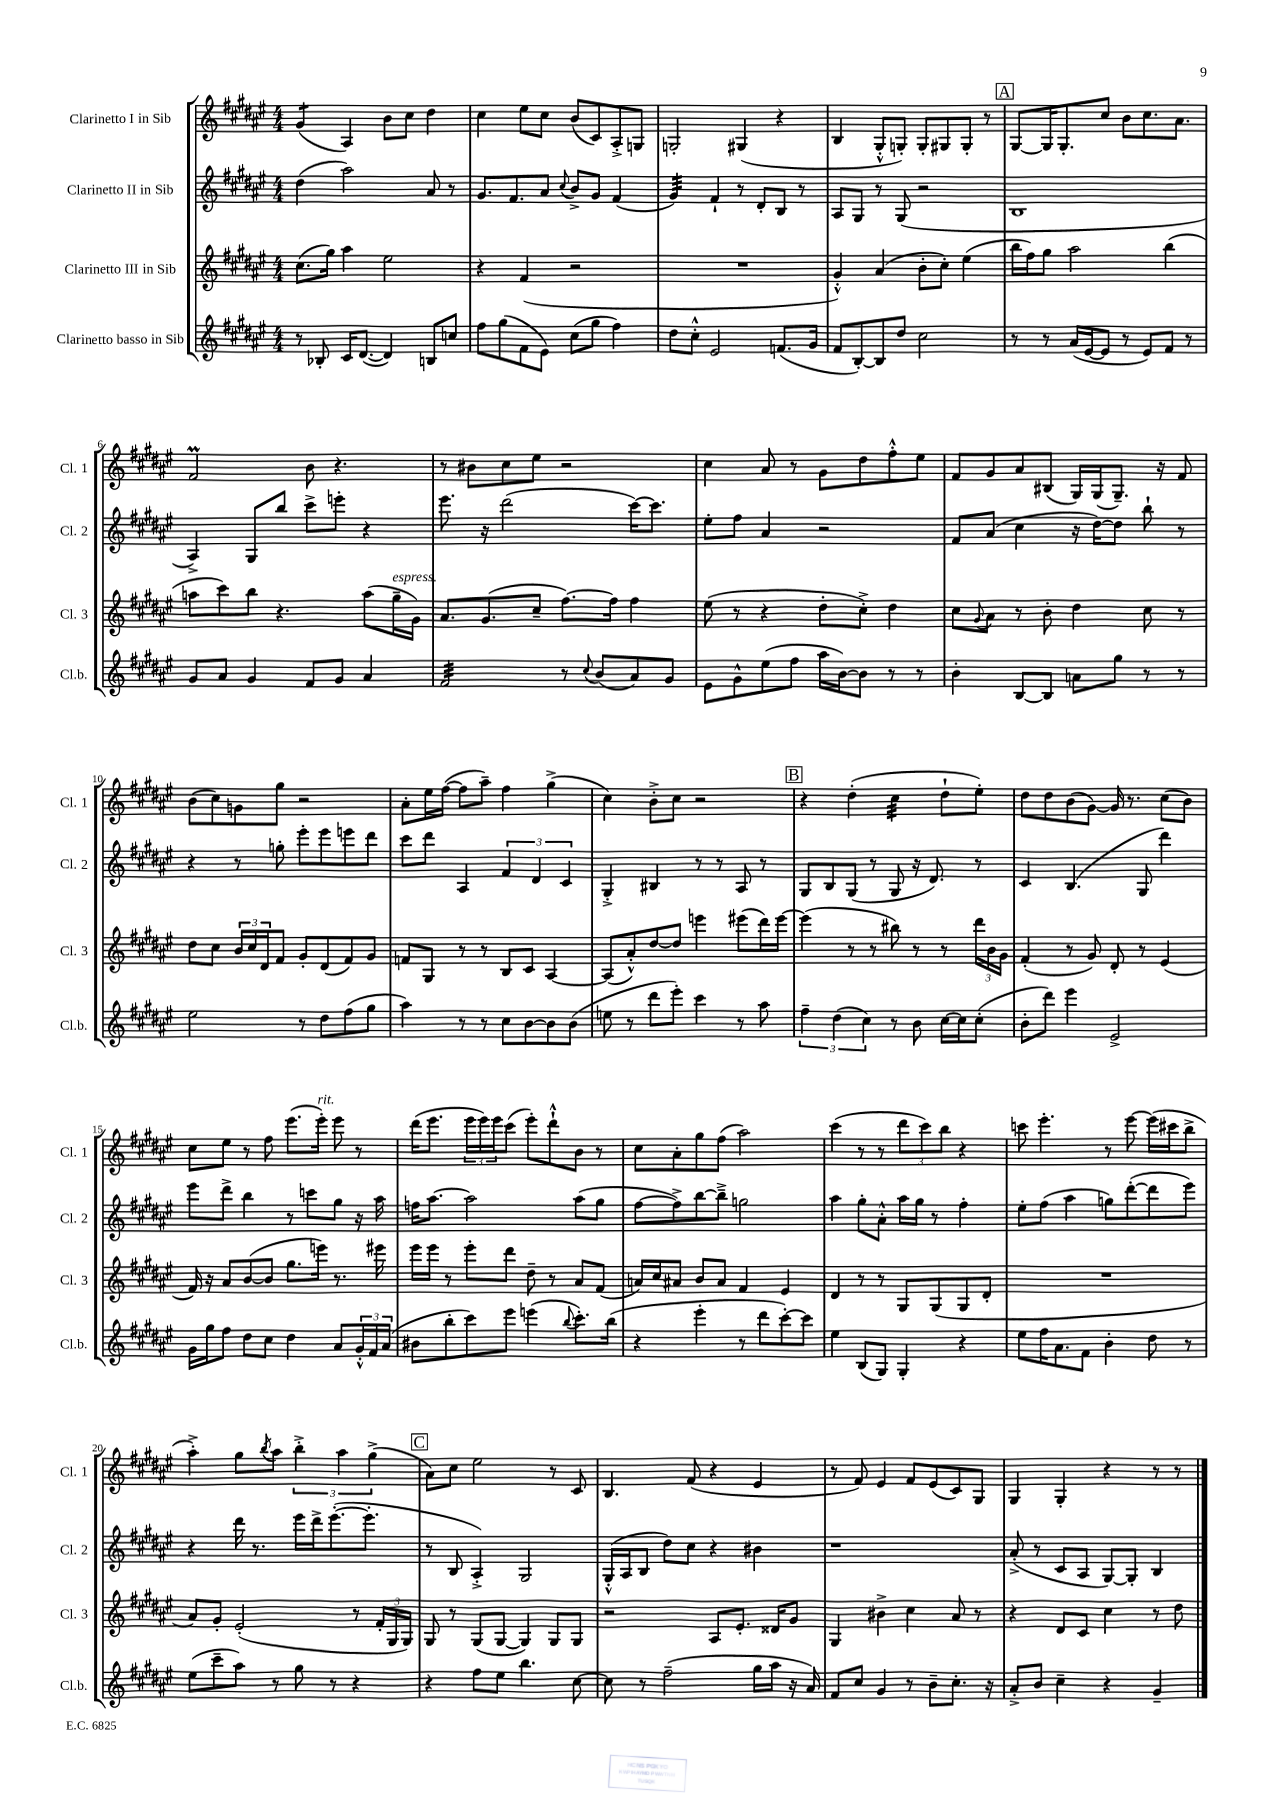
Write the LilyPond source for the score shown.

<<
\new StaffGroup <<
\new Staff = "s0" \with { instrumentName = "Clarinetto I in Sib" shortInstrumentName = "Cl. 1" } {
    \clef treble \key fis \major \numericTimeSignature \time 4/4
    gis'4:8( ais4) b'8 cis''8 dis''4 |
    cis''4 eis''8 cis''8 b'8( cis'8) ais8-.-> g8 |
    g2-. gis4( r4 |
    b4 gis8-.-^ g8-.) g8-. gis8 gis8-. r8 |
    \mark \markup { \box "A" } gis8~ gis16 gis8.-. cis''8 b'8 cis''8. ais'8. |
    fis'2\prall b'8 r4. |
    r8 bis'8 cis''8 eis''8 r2 |
    cis''4 ais'8 r8 gis'8 dis''8 fis''8-.-^ eis''8 |
    fis'8 gis'8 ais'8 bis8( gis16) gis16( gis8.--) r16 fis'8 |
    b'8( cis''8) g'8 gis''8 r2 |
    ais'8-. eis''16 fis''16~( fis''8 ais''8--) fis''4 gis''4->( |
    cis''4) b'8-.-> cis''8 r2 |
    \mark \markup { \box "B" } r4 dis''4-.( cis''4:32 dis''8-! eis''8-.) |
    dis''8 dis''8 b'8( gis'8~) gis'16 r8. cis''8( b'8) |
    cis''8 eis''8 r8 fis''8 eis'''8.( eis'''16-.^\markup { \italic "rit." }) eis'''8 r8 |
    dis'''16( eis'''8. \tuplet 3/2 { eis'''16 eis'''16) eis'''16 } cis'''8( eis'''8-.) dis'''8-!-^ b'8 r8 |
    cis''8 ais'8-. gis''8 fis''8( ais''2) |
    cis'''4( r8 r8 \tuplet 3/2 { dis'''8 cis'''8) b''8 } r4 |
    c'''8 eis'''4.-. r8 eis'''8~ eis'''16( cis'''16 b''8-> |
    ais''4-.->) gis''8 \acciaccatura { b''8 } ais''8 \tuplet 3/2 { b''4-.-> ais''4 gis''4->( } |
    \mark \markup { \box "C" } ais'8) cis''8 eis''2 r8 cis'8 |
    b4. fis'8( r4 eis'4 |
    r8 fis'8) eis'4 fis'8 eis'8( cis'8) gis8 |
    gis4 gis4-. r4 r8 r8 \bar "|." |
}
\new Staff = "s1" \with { instrumentName = "Clarinetto II in Sib" shortInstrumentName = "Cl. 2" } {
    \clef treble \key fis \major \numericTimeSignature \time 4/4
    dis''4( ais''2) ais'8 r8 |
    gis'8. fis'8. ais'8 \appoggiatura { cis''8 } b'8-> gis'8 fis'4( |
    gis'4:32) fis'4-! r8 dis'8-. b8 r8 |
    ais8 gis8 r8 gis8( r2 |
    \mark \markup { \box "A" } b1 |
    ais4->) gis8 b''8 cis'''8-> e'''8-. r4 |
    eis'''8. r16 dis'''2( cis'''16~) cis'''8. |
    eis''8-. fis''8 ais'4 r2 |
    fis'8 ais'8( cis''4 r16 dis''16~) dis''8 b''8-! r8 |
    r4 r8 g''8-. eis'''8-. eis'''8 e'''8 dis'''8 |
    cis'''8 dis'''8 ais4 \tuplet 3/2 { fis'4 dis'4 cis'4 } |
    gis4-.-> bis4 r8 r8 ais8 r8 |
    \mark \markup { \box "B" } gis8 b8 gis8( r8 gis8 r16 dis'8.) r8 |
    cis'4 b4.( gis8 dis'''4) |
    eis'''8 dis'''8-> b''4 r8 c'''8 gis''8 r16 ais''16 |
    f''16 ais''8.~ ais''2 ais''8( gis''8 |
    fis''8~ fis''8->) b''8~ b''8---> g''2 |
    ais''4 gis''8-. ais'8-.-^ ais''16 gis''16 r8 fis''4-. |
    eis''8-. fis''8( ais''4 g''8) dis'''8~-.( dis'''8 eis'''8) |
    r4 dis'''16 r8. eis'''16 dis'''16-> eis'''8.~-.( eis'''8.-. |
    \mark \markup { \box "C" } r8 b8 ais4-.->) gis2 |
    gis16-.-^( ais16 b8 dis''8) cis''8 r4 bis'4 |
    r1 |
    ais'8-.->( r8 cis'8 ais8 gis8~) gis8-. b4 \bar "|." |
}
\new Staff = "s2" \with { instrumentName = "Clarinetto III in Sib" shortInstrumentName = "Cl. 3" } {
    \clef treble \key fis \major \numericTimeSignature \time 4/4
    cis''8.( gis''16) ais''4 eis''2 |
    r4 fis'4( r2 |
    R1 |
    gis'4-.-^) ais'4( b'8-. cis''8-.) eis''4( |
    \mark \markup { \box "A" } b''16 fis''16) gis''8 ais''2 b''4( |
    a''8 cis'''8) b''8 r4. a''8( gis''16--^\markup { \italic "espress." } gis'16) |
    ais'8. gis'8.( cis''8-- fis''8.~) fis''16 fis''4 |
    eis''8( r8 r4 dis''8-. cis''8-.->) dis''4 |
    cis''8 \appoggiatura { gis'8 } ais'8 r8 b'8-. dis''4 cis''8 r8 |
    dis''8 cis''8 \tuplet 3/2 { b'16 cis''16 dis'16 } fis'8 gis'8-. dis'8( fis'8) gis'8 |
    f'8 gis8 r8 r8 b8 cis'8 ais4~ |
    ais8( ais'8-.-^) dis''8~ dis''8 e'''4 eis'''8( dis'''16) eis'''16~ |
    \mark \markup { \box "B" } eis'''4( r8 r8 bis''8) r8 r8 \tuplet 3/2 { dis'''16 b'16 gis'16 } |
    fis'4-.( r8 gis'8) dis'8-. r8 eis'4( |
    fis'16) r16 ais'8 b'8~( b'8 gis''8. e'''16) r8. eis'''16 |
    eis'''16 eis'''16 r8 eis'''8-. dis'''8 dis''8-- r8 ais'8 fis'8( |
    a'16) cis''16 ais'8 b'8 ais'8 fis'4 eis'4 |
    dis'4 r8 r8 gis8 gis8( gis8 dis'8-. |
    R1 |
    ais'8) gis'8-. eis'2-.( r8 \tuplet 3/2 { fis'16-. gis16 gis16) } |
    \mark \markup { \box "C" } gis8 r8 gis8( gis8~ gis4) gis8 gis8 |
    r2 ais8 eis'8.-. disis'16 gis'8 |
    gis4 bis'4-> cis''4 ais'8 r8 |
    r4 dis'8 cis'8 cis''4 r8 dis''8 \bar "|." |
}
\new Staff = "s3" \with { instrumentName = "Clarinetto basso in Sib" shortInstrumentName = "Cl.b." } {
    \clef treble \key fis \major \numericTimeSignature \time 4/4
    r8 bes8-. cis'16 dis'8.~( dis'4) b8 c''8 |
    fis''8 gis''8( fis'8 eis'8) cis''8( gis''8 fis''4) |
    dis''8 cis''8-.-^ eis'2 f'8.( gis'16 |
    fis'8 b8~-.) b8 dis''8 cis''2 |
    \mark \markup { \box "A" } r8 r8 ais'16( eis'16~ eis'8 r8 eis'8) fis'8 r8 |
    gis'8 ais'8 gis'4 fis'8 gis'8 ais'4 |
    fis'2:32 r8 \appoggiatura { cis''8 } b'8( ais'8) gis'8 |
    eis'8 gis'8-^ eis''8( fis''8 ais''16 b'16~) b'8 r8 r8 |
    b'4-. b8~ b8 a'8 gis''8 r8 r8 |
    eis''2 r8 dis''8 fis''8( gis''8 |
    ais''4) r8 r8 cis''8 b'8~ b'8 b'8( |
    e''8 r8 dis'''8 eis'''8-.) cis'''4 r8 ais''8 |
    \mark \markup { \box "B" } \tuplet 3/2 { fis''4-- dis''4( cis''4) } r8 b'8 cis''16~ cis''16 cis''8-.( |
    b'8-. dis'''8) eis'''4 eis'2-> |
    gis'16 gis''16 fis''8 dis''8 cis''8 dis''4 ais'8 \tuplet 3/2 { gis'16-.-^ fis'16 ais'16( } |
    bis'8 b''8-. cis'''8) eis'''8 e'''4( \appoggiatura { b''8 } cis'''8.-.) b''16( |
    r4 eis'''4-. r8 dis'''8 cis'''8~-.) cis'''8 |
    eis''4 b8( gis8) gis4-. r4 |
    eis''8 fis''16 ais'8. fis'8 b'4-. dis''8 r8 |
    eis''8( cis'''8-- ais''8) r8 gis''8 r8 r4 |
    \mark \markup { \box "C" } r4 fis''8 eis''8 b''4. cis''8~ |
    cis''8 r8 fis''2--( gis''16 ais''16 r16 ais'16) |
    fis'8 cis''8 gis'4 r8 b'8-- cis''8.-. r16 |
    ais'8-.-> b'8 cis''4-- r4 gis'4-- \bar "|." |
}
>>
>>
